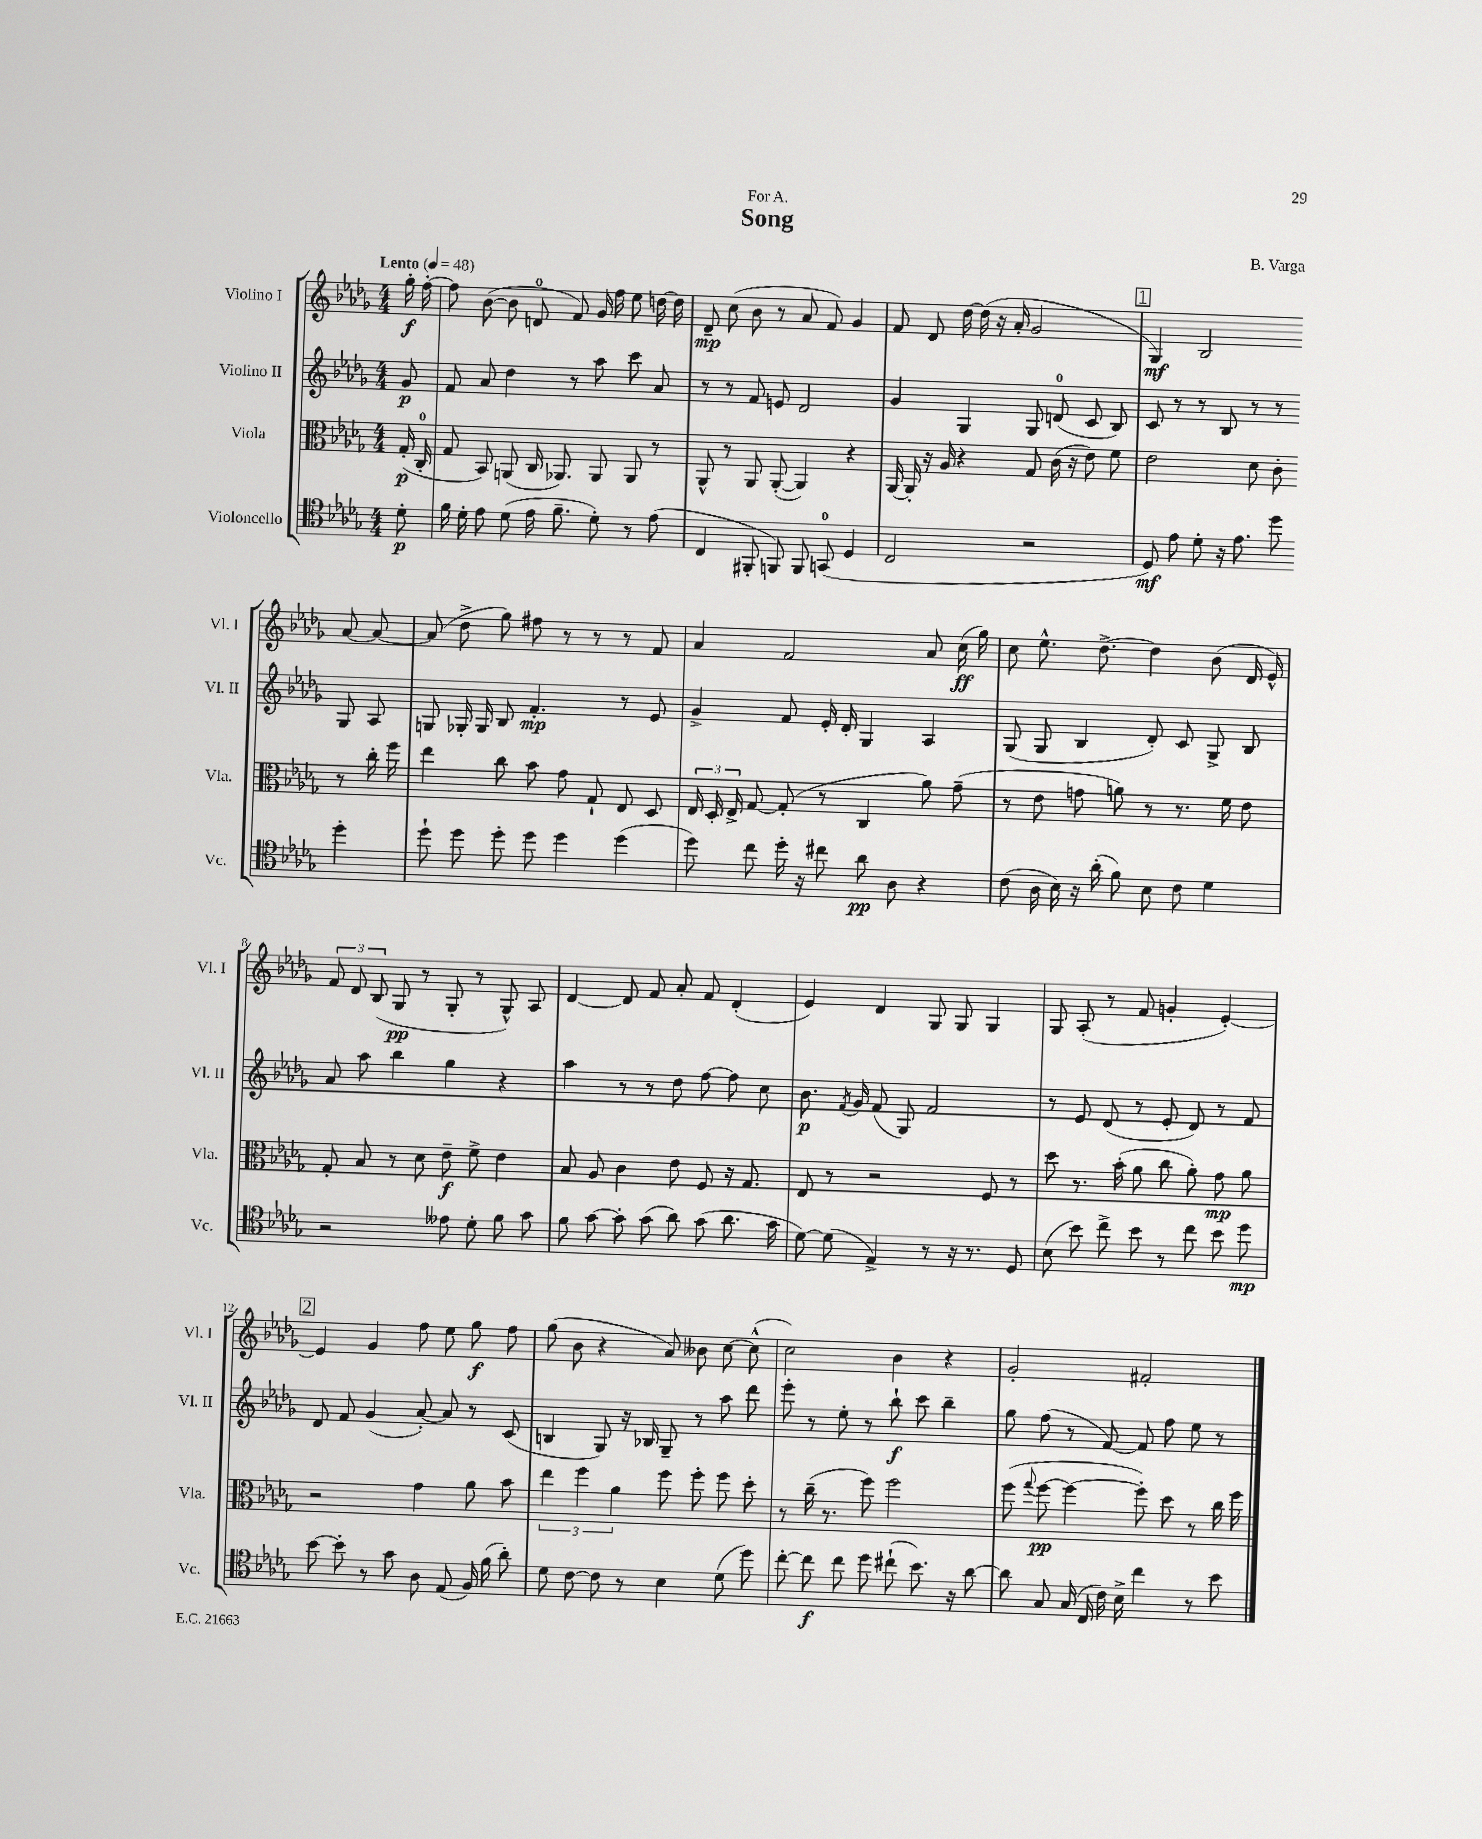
\header { title = "Song" composer = "B. Varga" dedication = "For A." }
<<
\new StaffGroup <<
\new Staff = "s0" \with { instrumentName = "Violino I" shortInstrumentName = "Vl. I" } {
    \clef treble \key des \major \numericTimeSignature \time 4/4 \partial 8 \tempo "Lento" 4 = 48
    \autoBeamOff ges''16-.\f f''16~-. |
    f''8 bes'8~( bes'8 d'8-0 f'8) ges'16 f''16 ees''8 d''16~ d''16 |
    des'8--\mp c''8( bes'8 r8 aes'8 f'8) ges'4 |
    f'8 des'8 des''16~ des''16( r16 aes'16-. ges'2 |
    \mark \markup { \box "1" } ges4\mf) bes2 aes'8~ aes'8~ |
    aes'8( des''8-> ges''8) fis''8 r8 r8 r8 f'8 |
    aes'4 f'2 aes'8 c''16\ff( ges''16) |
    c''8 ees''8.-^ des''8.~-> des''4 bes'8( des'16 ees'16-^) |
    \tuplet 3/2 { f'8 des'8 bes8( } ges8\pp r8 ges8-. r8 ges8-^) aes8 |
    des'4~ des'8 f'8 aes'8-. f'8 des'4-.( |
    ees'4) des'4 ges8 ges8 ges4 |
    ges8 aes8-.( r8 f'8 g'4-. ees'4~-.) |
    \mark \markup { \box "2" } ees'4 ges'4 f''8 ees''8 ges''8\f f''8 |
    ges''8( bes'8 r4 aes'8) beses'8 c''8~ c''8-^( |
    c''2) bes'4 r4 |
    ges'2-. fis'2-. \bar "|." |
}
\new Staff = "s1" \with { instrumentName = "Violino II" shortInstrumentName = "Vl. II" } {
    \clef treble \key des \major \numericTimeSignature \time 4/4 \partial 8
    \autoBeamOff ges'8\p |
    f'8 aes'8 des''4 r8 aes''8 c'''8 aes'8 |
    r8 r8 f'8 e'8 des'2 |
    ges'4 ges4 ges8 d'8-0( c'8 bes8) |
    \mark \markup { \box "1" } c'8 r8 r8 bes8 r8 r8 ges8 aes8 |
    g8 ges16-. ges16 bes8 f'4.-.\mp r8 ees'8 |
    ges'4-> f'8 ees'16-. des'16-. ges4 aes4 |
    ges8( ges8 bes4 des'8-.) c'8 ges8-> bes8 |
    aes'8 aes''8 bes''4 ges''4 r4 |
    aes''4 r8 r8 des''8 f''8~ f''8 c''8 |
    bes'8.\p \acciaccatura { f'8 } ges'16 f'8( ges8) f'2 |
    r8 ees'8 des'8( r8 ees'8-. des'8) r8 f'8 |
    \mark \markup { \box "2" } des'8 f'8 ges'4( aes'8~-.) aes'8 r8 c'8( |
    b4 ges8) r16 bes16 ges8-- r8 aes''8 des'''8 |
    ees'''8-. r8 ees''8-. r8 bes''8-!\f c'''8 bes''4-- |
    ges''8 f''8( r8 f'8~) f'8 f''8 ees''8 r8 \bar "|." |
}
\new Staff = "s2" \with { instrumentName = "Viola" shortInstrumentName = "Vla." } {
    \clef alto \key des \major \numericTimeSignature \time 4/4 \partial 8
    \autoBeamOff ges16-.\p( c16-0-. |
    ges8 bes,8) a,8( c16 aes,8.) aes,8 aes,8 r8 |
    aes,8-^ r8 aes,8 aes,8~-.( aes,4) r4 |
    aes,16~ aes,16-. r16 aes16 r4 ges8 c'16( r16 ees'8) f'8 |
    \mark \markup { \box "1" } ees'2 des'8 c'8-. r8 c''16-. f''16 |
    ees''4 c''8 bes'8 ges'8 ges8-! ees8 des8 |
    \tuplet 3/2 { ees16 des16-. ees16-> } ges8~ ges8-.( r8 c4 aes'8) ges'8--( |
    r8 ees'8 g'8 a'8) r8 r8. f'16 ees'8 |
    ges8-. bes8 r8 des'8 ees'8--\f f'8-> ees'4 |
    bes8 aes8 c'4 ees'8 f8 r16 ges8. |
    ees8 r8 r2 f8 r8 |
    des''8 r8. bes'16-.( aes'8 c''8 aes'8-.) ges'8\mp aes'8 |
    \mark \markup { \box "2" } r2 ges'4 aes'8 bes'8 |
    \tuplet 3/2 { ees''4 f''4 aes'4 } f''8 f''8-. f''8 des''8-. |
    r8 c''16--( r8. f''8) f''2 |
    f''8( \appoggiatura { ges''8 } f''8~\pp f''4~ f''8-.) des''8 r8 c''16 f''16 \bar "|." |
}
\new Staff = "s3" \with { instrumentName = "Violoncello" shortInstrumentName = "Vc." } {
    \clef tenor \key des \major \numericTimeSignature \time 4/4 \partial 8
    \autoBeamOff des'8-.\p |
    f'16 des'16-. ees'8 des'8( ees'16 f'8.-- des'8-.) r8 ees'8( |
    c4 fis,8-. f,8) f,8 g,8-0( des4 |
    c2 r2 |
    \mark \markup { \box "1" } des8\mf) ees'8 des'8-. r16 ees'8. des''8 des''4-. |
    des''8-! des''8 des''8-. des''8 des''4 des''4( |
    des''8) c''8 des''16-. r16 cis''8 aes'8\pp aes8 r4 |
    c'8( aes16 bes16) r16 aes'16-.( f'8) bes8 c'8 des'4 |
    r2 eeses'8 des'8-. f'8 ges'8 |
    f'8 ges'8~ ges'8-. ges'8( aes'8) ges'8( aes'8. ges'16 |
    des'8~) des'8( ees4->) r8 r16 r8. des8 |
    bes8( bes'8) c''8-> bes'8 r8 c''8 bes'8 des''8\mp |
    \mark \markup { \box "2" } bes'8~ bes'8-. r8 ges'8 aes8 ees8( f16) f'16( aes'8-.) |
    des'8 c'8~ c'8 r8 bes4 des'8( des''8) |
    c''8~-. c''8\f c''8 des''8 cis''8-!( bes'8.) r16 aes'8~ |
    aes'8 ges8 ges16( c16 c'16) bes16-> c''4 r8 bes'8 \bar "|." |
}
>>
>>
